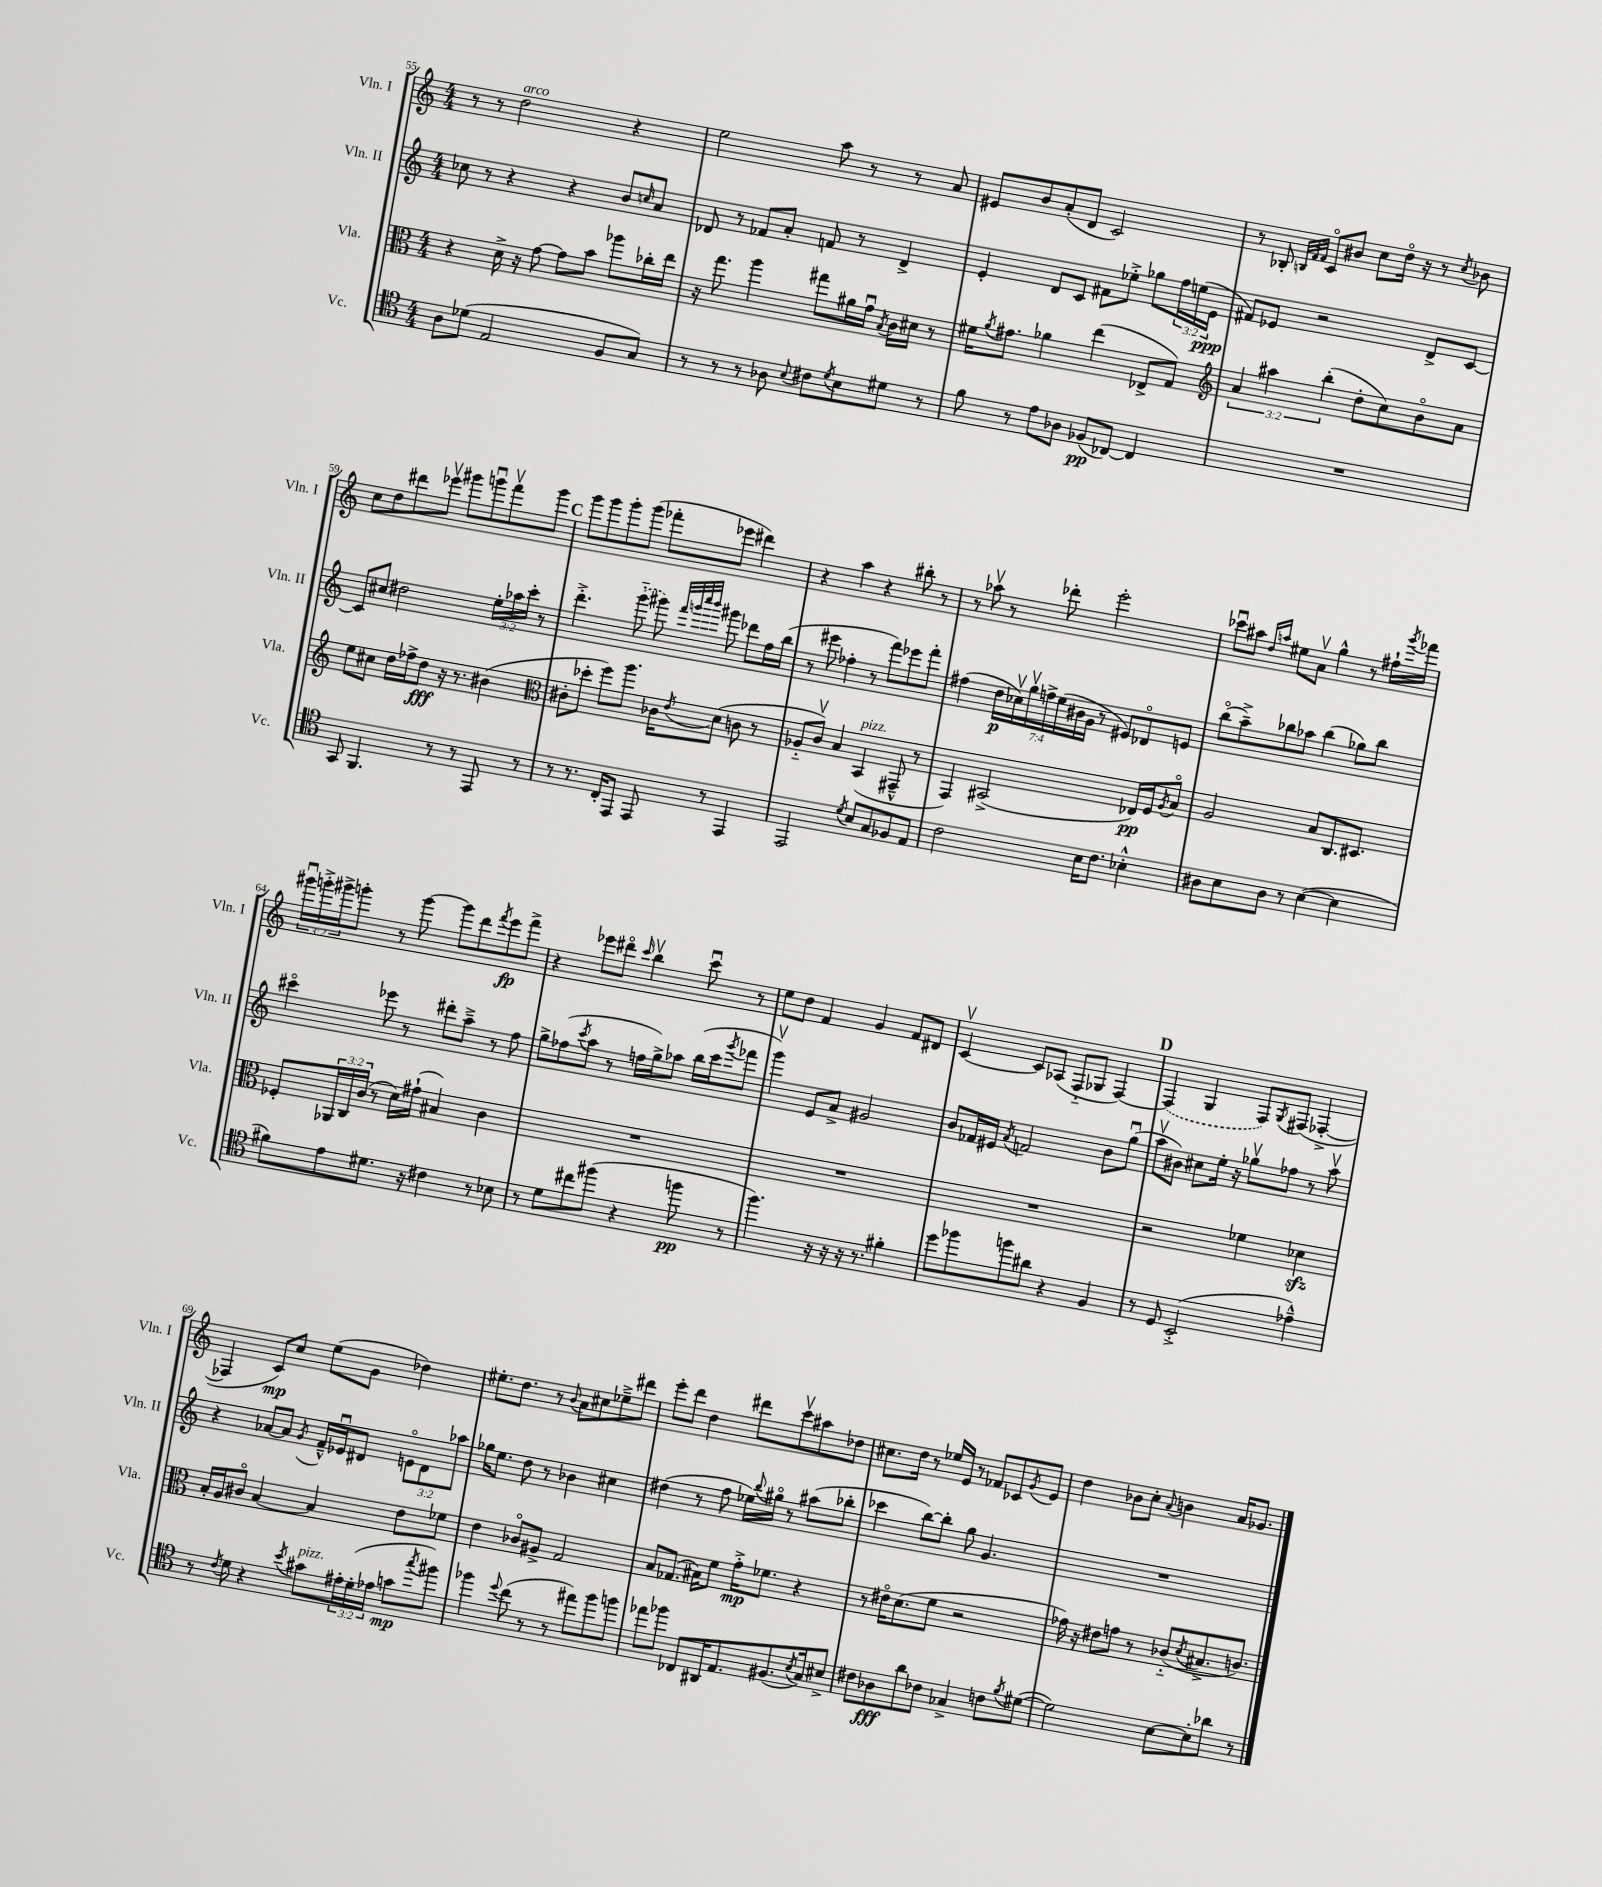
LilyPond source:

<<
\new StaffGroup <<
\new Staff = "s0" \with { instrumentName = "Vln. I" shortInstrumentName = "Vln. I" } {
    \clef treble \key c \major \numericTimeSignature \time 4/4 \override Staff.TupletNumber.text = #tuplet-number::calc-fraction-text
    r8 r8 d''2^\markup { \italic "arco" } r4 |
    e''2 a''8 r8 r8 a'8 |
    eis'8 b'8 a'8-.( d'8 c'2) |
    r8 bes8-. \grace { b32 f'32 f'32 } c'8\flageolet bis'8 c''8 d''16\flageolet r16 r8 \acciaccatura { c''8 } bes'8 |
    c''8 d''8 dis'''8 ees'''8\upbow gis'''8 g'''8\downbow f'''8\upbow g'''8 |
    \mark \markup { \bold "C" } g'''8 g'''8 g'''8-. g'''8( fes'''8-. ees'''8 dis'''4) |
    r4 a''4 r4 bis''8-. r8 |
    r8 aes''8\upbow r8 des'''8-. e'''2-. |
    ces'''8\downbow ais''8 \grace { d''16 a''16 } eis''8 a'8\upbow g''4-^ r8 fis''16-! \acciaccatura { g'''8 } fes'''16 |
    \tuplet 3/2 { gis'''16\downbow g'''16-.-> gis'''16-> } g'''8-. r8 g'''8~ g'''8 d'''8 \acciaccatura { f'''8 } e'''8\fp f'''8-> |
    r4 ees'''8 dis'''8\flageolet \grace { c'''16 } b''4\upbow c'''8\downbow r8 |
    e''8 d''8 f'4 g'4 f'8 dis'8 |
    c'4~\upbow c'8 aes8( f8-_ ges8 f4~) |
    \mark \markup { \bold "D" } \once \slurDashed f4( g4 f8) \acciaccatura { g8 } fis8( fes4~-.-> |
    fes4 c'8\mp) c''8 e''8( g'8 des''4) |
    eis''8.-. d''8. r8 \appoggiatura { b'8 } a'8 cis''8 ees''8---> dis'''8 |
    e'''8-. d'''8 d''4 dis'''8 c'''8\upbow ais''8 des''8 |
    cis''8. d''16 r8 ees''16 e'16 r8 fes'8 ces'8 \acciaccatura { g'8 } e'8 |
    d''4 bes'8 c''8-. \appoggiatura { a'8 } b'4 a'16 ges'8. \bar "|." |
}
\new Staff = "s1" \with { instrumentName = "Vln. II" shortInstrumentName = "Vln. II" } {
    \clef treble \key c \major \numericTimeSignature \time 4/4 \override Staff.TupletNumber.text = #tuplet-number::calc-fraction-text
    ces''8 r8 r4 r4 b'8 \grace { c''16 } a'8 |
    des'8 r8 fes'8 a'8-. f'8 r8 des'4-> |
    e'4-. d'8 c'8 fis'8 ees''8-.-> ges''8 \tuplet 3/2 { f''16 e''16( e'16\ppp } |
    fis'8) ees'8 r2 d'8-> c'8~ |
    c'8 cis''8 dis''2 \tuplet 3/2 { e''16-. aes''16 c'''16-. } r8 |
    \mark \markup { \bold "C" } d'''4.-.-> \once \slurDashed g'''8-_( gis'''8) \grace { f'''32 g'''32 c''''32 b'''32 } gis'''8 des'''8 f''16 b''16( |
    r8 eis'''8 fes''4-. r8 f'''8) ees'''8 f'''8-. |
    fis''4( \tuplet 7/4 { d''16\p ces''16\upbow) g''16\upbow f''16-> e''16( bis'16 g'16 } r8 eis'8) des'8\flageolet e'8 |
    b''8\flageolet( a''8--->) bes''8 aes''8 bes''4( ges''8) bes''8 |
    cis'''4\flageolet ees'''8 r8 dis'''8-. a''8---> r8 f''8 |
    g''8-> fes''8( \acciaccatura { c'''8 } a''8 r8 f''16 g''16->) aes''8 b''16( c'''16 \acciaccatura { g'''8 } fes'''8 |
    g'''4\upbow) e'8 a'8-> gis'2 |
    b'8 fes'16 eis'16 \acciaccatura { a'8 } f'2 b'8 g''8\downbow( |
    \mark \markup { \bold "D" } a''8\upbow bis'8) cis''8 e''16-. r16 ges''8\upbow fes''8 r8 a''8\upbow |
    r4 aes'8~ aes'8 \acciaccatura { g'8 } f'16---^ ees'16\downbow dis'8 \tuplet 3/2 { e'8\flageolet dis'8 aes''8 } |
    ges''16 e''8. d''8 r8 bes'4 cis''4 |
    dis''4( r8 f''8 ees''16) \appoggiatura { b''8 } gis''16\flageolet r8 ais''8( bes''8-. |
    ces'''4 b''8~) b''8-. g''8 g'4. |
    R1 \bar "|." |
}
\new Staff = "s2" \with { instrumentName = "Vla." shortInstrumentName = "Vla." } {
    \clef alto \key c \major \numericTimeSignature \time 4/4 \override Staff.TupletNumber.text = #tuplet-number::calc-fraction-text
    r4 d'16-> r16 g'8~ g'8 b'8 aes''8 ces''16-. e''16 |
    r16 g''8. a''4 gis''8 ais'16 g'16\downbow \acciaccatura { b8 } c'16 dis'16 r8 |
    fis'16 \acciaccatura { a'8 } gis'8. aes'4 e''4( ees8-> g8) |
    \clef treble \tuplet 3/2 { a'4 ais''4 b''4-.( } d''8-. c''8) b'8\flageolet a'8 |
    e''8 cis''8 d''16 fes''16-> d''8\fff r16 r8. bis'4( |
    \mark \markup { \bold "C" } \clef alto cis'8-. des''8-. f''8) a''8. ces'16 \acciaccatura { e'8 } d'8( c'8 r8 |
    aes8-_ c'8\upbow) b4 b,4^\markup { \italic "pizz." }( gis,8---^ r8 |
    g,4) bis,2->( ees16\pp) f16 \acciaccatura { a8 } b8\flageolet |
    a2 b8 c8. dis8. |
    fes8-. \tuplet 3/2 { aes,16 c16 c'16( } r8 d'16) gis'16-!( bis4) c'4 |
    R1 |
    R1 |
    R1 |
    \mark \markup { \bold "D" } r2 fes'4 des'4\sfz |
    b16-. a16 cis'8\flageolet b4~ b4 e'8 fes'8 |
    e'4 ces'8\flageolet ais8-> g2 |
    b8 ges8.( bis16) f'8 g'16-.->\mp fes'8. r4 |
    r8 eis'16\flageolet d'8.( f'8 r2 |
    ges'16) r16 eis'8 g'8 r8 ces'8-_( \acciaccatura { d'8 } bis8.-> c'8.) \bar "|." |
}
\new Staff = "s3" \with { instrumentName = "Vc." shortInstrumentName = "Vc." } {
    \clef tenor \key c \major \numericTimeSignature \time 4/4 \override Staff.TupletNumber.text = #tuplet-number::calc-fraction-text
    a8 des'8( e2 f8 g8) |
    r8 r8 r8 aes8 \appoggiatura { b8 } cis'8 \acciaccatura { d'8 } b8 dis'8 r8 |
    f'8 r8 e'8 aes8 fes8\pp( ces8~) ces4 |
    R1 |
    g,8 f,4. r8 r8 e,8 r8 |
    \mark \markup { \bold "C" } r8 r8. c16-. e,8 e,8 r8 e,4 |
    e,2 \acciaccatura { d'8 } b8 g8 fes8 e8 |
    c'2 b16 c'8. bes4-.-^ |
    ais8 b8 ais8 r8 b4~( b4 |
    fis'8) e'8 dis'8. r16 cis'4 r8 bes8 |
    r8 d'8 cis''8 fis''8( r4 f''8\pp r8 |
    f''4.) r16 r16 r16 r8. fis'4-. |
    d''8 fes''8 f''8 ais'8 r4 f4 |
    \mark \markup { \bold "D" } r8 d8 b,2-.->( ees'4---^) |
    r8 \acciaccatura { c'8 } d'8 r4 \acciaccatura { b'8 } gis'8^\markup { \italic "pizz." } \tuplet 3/2 { eis'16-. d'16-.( ees'16 } g'8\mp \acciaccatura { g''8 } fis''8) |
    fes''4 \appoggiatura { d''8 } c''8( r8 r8 eis''8) fes''8 f''8 |
    ees''8 fes''8 ces8 ais,16 e8. fis8.( \acciaccatura { b8 } g16) bis8-> |
    cis'8 aes8\fff a'8 ces'8 ges4-> c'8 \acciaccatura { f'8 } dis'8~( |
    dis'2) b8~ b8-. aes'8 r8 \bar "|." |
}
>>
>>
\layout { \context { \Score currentBarNumber = #55 } }
